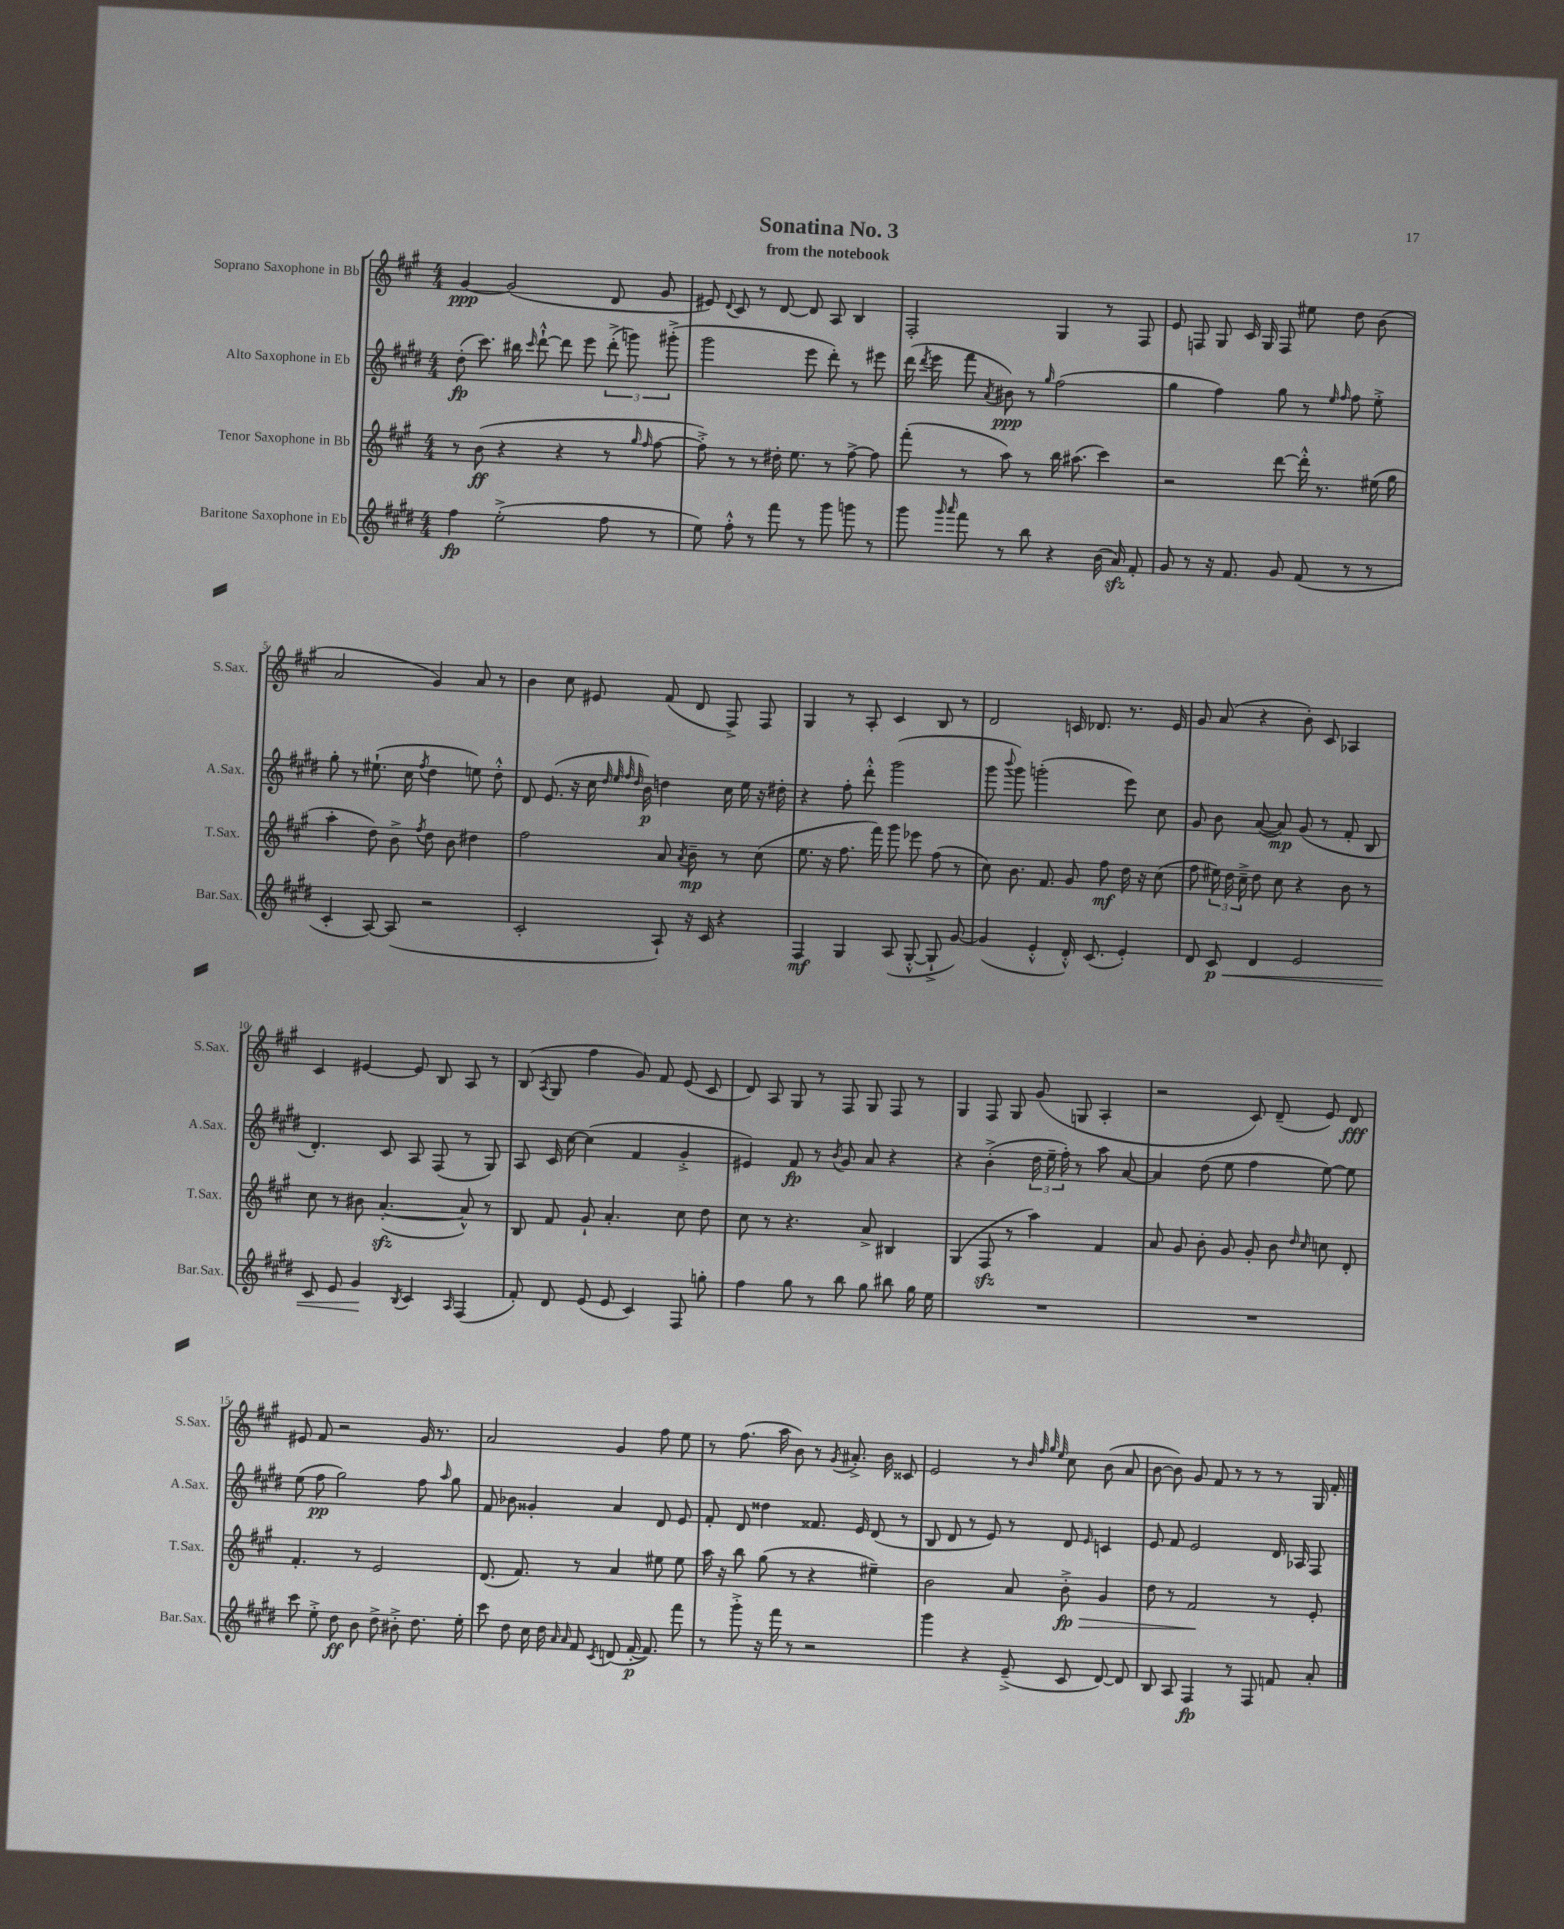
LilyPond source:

\header { title = "Sonatina No. 3" subtitle = "from the notebook" }
<<
\new StaffGroup <<
\new Staff = "s0" \with { instrumentName = "Soprano Saxophone in Bb" shortInstrumentName = "S.Sax." } {
    \clef treble \key a \major \numericTimeSignature \time 4/4
    \autoBeamOff gis'4~\ppp gis'2( d'8 gis'8 |
    eis'8) \appoggiatura { d'8 } cis'8 r8 d'8~ d'8 a8 b4 |
    fis2-. gis4 r8 fis8 |
    e'8 f8 gis8 cis'16 gis16 f8 eis''8 d''8 b'8( |
    a'2 gis'4) a'8 r8 |
    b'4 cis''8 eis'8 fis'8( d'8 fis8->) fis8 |
    gis4 r8 a8-. cis'4 b8 r8 |
    d'2 c'16 des'8. r8. e'16 |
    gis'8 a'8( r4 b'8-.) cis'8 aes4 |
    cis'4 eis'4~ eis'8 b8 a8 r8 |
    b8( \acciaccatura { a8 } gis8 fis''4 gis'8) fis'8 e'8( cis'8 |
    d'8) a8 gis8 r8 fis8 gis8 fis8 r8 |
    gis4 fis8 gis8 gis'8( g8 a4-. |
    r2 cis'8) d'8--( e'8) d'8\fff |
    eis'8 fis'8 r2 gis'16 r8. |
    a'2 gis'4 fis''8 e''8 |
    r8 fis''8.( a''16 b'8) r8 \acciaccatura { gis'8 } ais'8.-.-> b'16 cisis'8 |
    e'2 r8 \grace { b'32 fis''32 gis''32 e''32 } cis''8 b'8( a'8 |
    b'8~ b'8) gis'8 fis'8 r8 r8 r8 gis16 fis'16-. \bar "|." |
}
\new Staff = "s1" \with { instrumentName = "Alto Saxophone in Eb" shortInstrumentName = "A.Sax." } {
    \clef treble \key e \major \numericTimeSignature \time 4/4
    \autoBeamOff dis''8-.\fp( cis'''8.) bis''16 \grace { cis'''16 } dis'''8~-!-^ dis'''8 e'''8 \tuplet 3/2 { dis'''8-.->( g'''8) gis'''8-.->( } |
    gis'''2 e'''8 dis'''8-.) r8 eis'''8 |
    dis'''16( \acciaccatura { dis'''8 } e'''16 fis'''8 \acciaccatura { a'8 } bis'8\ppp) r8 \grace { gis''16 } fis''2( |
    gis''4 fis''4) gis''8 r8 \grace { e''16 fis''16 } fis''8 e''8-.-> |
    gis''8-. r8 eis''8.-!( cis''16 \acciaccatura { fis''8 } dis''4 e''8) dis''8-.-^ |
    dis'8 e'8.( r16 cis''16 \grace { dis''32 e''32 fis''32 dis''32 } b'16\p) d''4 cis''16 e''16 r16 dis''16-. |
    r4 fis''8-. dis'''8-.-^ gis'''2( |
    gis'''8 \appoggiatura { b'''8 } gis'''8) g'''2-.( e'''8) cis''8 |
    gis'8 b'8 a'8~( a'8\mp) gis'8( r8 fis'8-. b8 |
    dis'4.-.) cis'8 a8 fis8( r8 gis8) |
    a8 cis'16 cis''16~ cis''4( fis'4 gis'4-.-> |
    eis'4) fis'8\fp r8 \acciaccatura { b'8 } gis'8 a'8 r4 |
    r4 b'4-.->( \tuplet 3/2 { dis''16 e''16-- fis''16-.) } r8 a''8 a'8~ |
    a'4 dis''8( e''8 fis''4 e''8~) e''8 |
    e''8( fis''8\pp gis''2) fis''8 \grace { a''16 } gis''8 |
    fis'8 bes'8 gisis'4-. a'4 dis'8 e'8 |
    fis'8-. dis'8 disis''4 fisis'8. e'16 dis'8( r8 |
    b8 dis'8 r8 e'8) r8 dis'8 \grace { e'16 } c'4 |
    e'8 fis'8 e'2 dis'16 aes16 fis8 \bar "|." |
}
\new Staff = "s2" \with { instrumentName = "Tenor Saxophone in Bb" shortInstrumentName = "T.Sax." } {
    \clef treble \key a \major \numericTimeSignature \time 4/4
    \autoBeamOff r8 b'8\ff( r4 r4 r8 \grace { gis''16 fis''16 } fis''8~ |
    fis''8-.->) r8 r8 dis''16-. e''8. r8 fis''8~-> fis''8 |
    fis'''8-.( r8 a''8) r8 b''16 ais''8.( cis'''4) |
    r2 d'''8~ d'''16-.-^ r8. eis''16( gis''16 |
    a''4-. d''8) b'8-> \acciaccatura { fis''8 } d''8 b'8 dis''4 |
    fis''2 a'8 \acciaccatura { a'8 } b'8--\mp r8 cis''8( |
    e''8. r16 fis''8. fis'''16) gis'''8 ees'''8 fis''8( r8 |
    cis''8) b'8. fis'8. gis'8 fis''8\mf d''16 r16 cis''8( |
    fis''8 \tuplet 3/2 { eis''16) d''16 cis''16---> } d''8 cis''8 r4 b'8 r8 |
    cis''8 r8 bis'8 a'4.~-.\sfz( a'8-^) r8 |
    b8 fis'8 gis'8-! a'4.-. cis''8 d''8 |
    cis''8 r8 r4. a'8-> bis4 |
    gis4( fis8\sfz r8 a''4) fis'4 |
    a'8 gis'8 b'8-. gis'8 gis'8-. b'8 \grace { d''16 cis''16 } c''8 d'8-. |
    fis'4.-. r8 e'2 |
    d'8.( fis'8.) r8 a'4 eis''8 eis''8 |
    a''16 r16 b''8 gis''8( r8 r4 eis''4--) |
    b'2 a'8 b'8-.->\fp\> gis'4 |
    d''8 r8 fis'2\! r8 e'8-. \bar "|." |
}
\new Staff = "s3" \with { instrumentName = "Baritone Saxophone in Eb" shortInstrumentName = "Bar.Sax." } {
    \clef treble \key e \major \numericTimeSignature \time 4/4
    \autoBeamOff fis''4\fp e''2-.->( fis''8 r8 |
    e''8) fis''8-.-^ r8 fis'''8 r8 gis'''8 g'''8 r8 |
    gis'''8 \grace { gis'''16 a'''16 } fis'''8 r8 b''8 r4 b'16( a'16\sfz) fis'8-. |
    gis'8 r8 r16 fis'8. gis'8 fis'8( r8 r8 |
    cis'4-. a8~) a8( r2 |
    cis'2-. a8-!) r16 cis'16 r4 |
    fis4\mf gis4 a8( gis8~-.-^ gis8-!-> gis'8~) |
    gis'4( e'4-.-^ dis'16-.-^) cis'8.( e'4-.) |
    dis'8 cis'8\p\< dis'4 e'2 |
    cis'8 e'8 gis'4\! \acciaccatura { b8 } cis'4 \grace { a16 } fis4( |
    fis'8-.) dis'8 e'8( e'8 cis'4) fis8 g''8-. |
    fis''4 gis''8 r8 b''8 gis''8 bis''8 gis''16 e''16 |
    R1 |
    R1 |
    cis'''8 e''8-.-> dis''8\ff b'8 dis''8-> bis'8-.-> dis''8. e''16-. |
    cis'''8 dis''8 cis''16 dis''16 \grace { a'16 a'16 } fis'8 \acciaccatura { cis'8 } d'8( fis'16~-.\p fis'8.) fis'''8 |
    r8 gis'''8-.-> r16 fis'''16 r8 r2 |
    gis'''4 r4 e'8--->( cis'8 dis'8~) dis'8 |
    b8 a8 fis4\fp r8 fis8 f'8 a'8-. \bar "|." |
}
>>
>>
